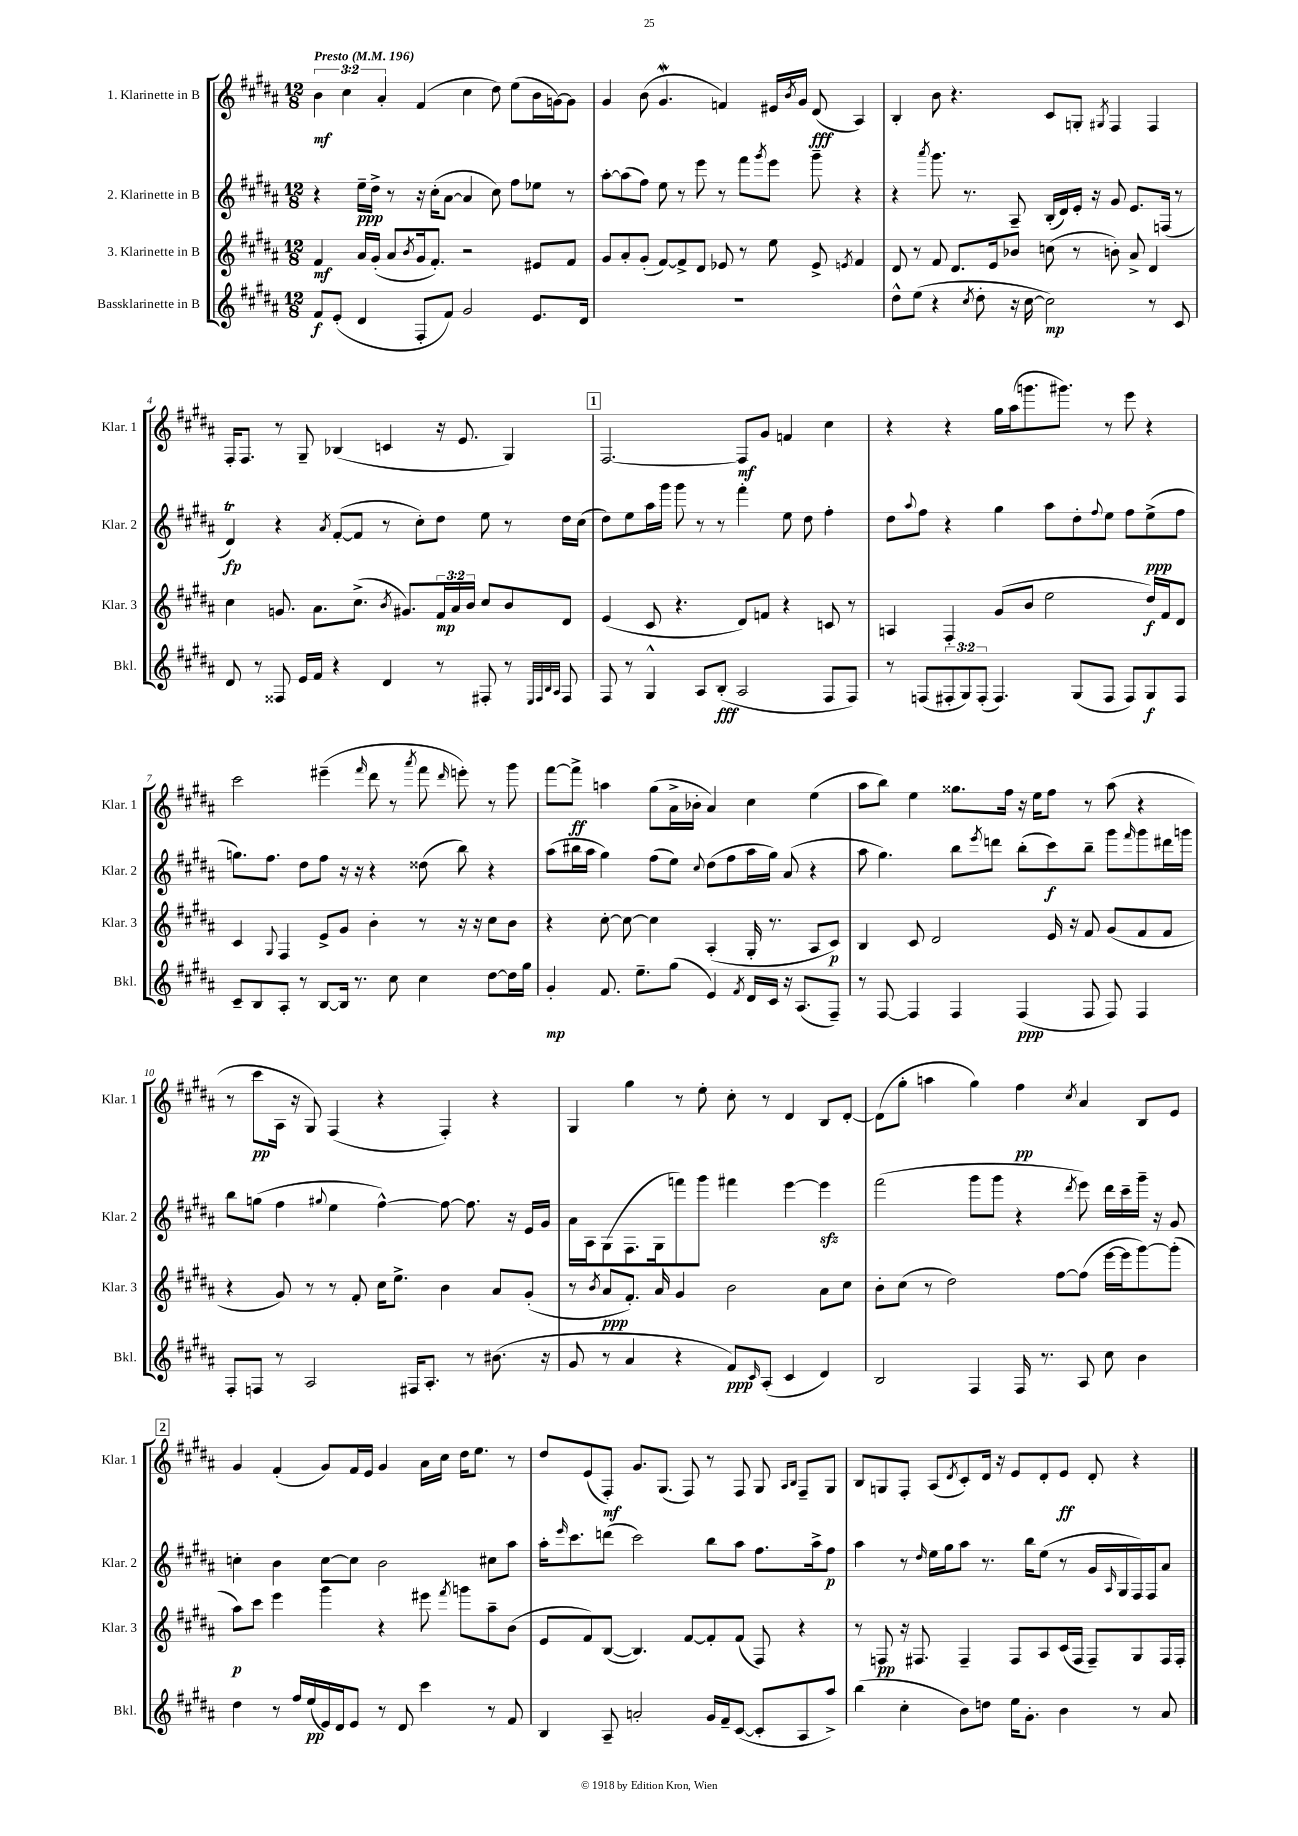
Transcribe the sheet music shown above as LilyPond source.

<<
\new StaffGroup <<
\new Staff = "s0" \with { instrumentName = "1. Klarinette in B" shortInstrumentName = "Klar. 1" } {
    \clef treble \key b \major \numericTimeSignature \time 12/8 \override Staff.TupletNumber.text = #tuplet-number::calc-fraction-text \tempo "Presto" 4 = 196
    \tuplet 3/2 { b'4\mf cis''4 ais'4-. } fis'4( cis''4 dis''8) e''8( b'16 g'16~) g'8 |
    gis'4 b'8( gis'4.\mordent f'4) eis'16 \acciaccatura { b'8 } gis'16 dis'8\fff( ais4) |
    b4-. b'8 r4. cis'8 g8-. \acciaccatura { gis8 } fis4 fis4 |
    fis16-. fis8. r8 gis8-- bes4( c'4 r16 e'8. gis4) |
    \mark \markup { \box "1" } fis2.~ fis8\mf gis'8 f'4 cis''4 |
    r4 r4 gis''16 ais''16( g'''8. gis'''8.) r8 e'''8 r4 |
    cis'''2 eis'''4--( \grace { fis'''16 } dis'''8 r8 \acciaccatura { ais'''8 } fis'''8 \grace { dis'''16 } e'''8-.) r8 gis'''8 |
    fis'''8~ fis'''8->\ff a''4 gis''8( ais'16-> bes'16-. ais'4) cis''4 e''4( |
    ais''8 b''8) e''4 gisis''8. fis''16 r16 e''16 fis''8 r8 ais''8( r4 |
    r8 cis'''8\pp ais16 r16 gis8) fis4( r4 fis4-.) r4 |
    gis4 gis''4 r8 e''8-. cis''8-. r8 dis'4 b8 dis'8~-. |
    dis'8( gis''8-. a''4 gis''4) fis''4\pp \acciaccatura { cis''8 } ais'4 b8 e'8 |
    \mark \markup { \box "2" } gis'4 fis'4-.( gis'8) fis'16 e'16 gis'4 ais'16 cis''16 dis''16 e''8. r8 |
    dis''8 e'8( fis8-.\mf) gis'8. gis8.( fis8) r8 fis8 gis8 \grace { ais16 b16 } fis8-- gis8 |
    b8 g8 fis8-. ais8( \acciaccatura { dis'8 } cis'8-.) dis'16 r16 e'8 dis'8-. e'8\ff dis'8-. r4 \bar "|." |
}
\new Staff = "s1" \with { instrumentName = "2. Klarinette in B" shortInstrumentName = "Klar. 2" } {
    \clef treble \key b \major \numericTimeSignature \time 12/8
    r4 e''16--\ppp dis''16-> r8 r16 cis''16-.( ais'8~ ais'4 cis''8) fis''8 ees''8 r8 |
    ais''8~-. ais''8( fis''8) e''8 r8 e'''8 r8 fis'''8 \acciaccatura { gis'''8 } e'''8 gis'''8-- r4 |
    r4 \acciaccatura { ais'''8 } gis'''8. r8. ais8-- b16-.( dis'16) e'16-. r16 gis'8 e'8. f16( r8 |
    dis'4\trill\fp) r4 \acciaccatura { ais'8 } fis'8~-.( fis'8 r8 cis''8-.) dis''8 e''8 r8 dis''16 cis''16( |
    \mark \markup { \box "1" } dis''8) e''8 ais''16 gis'''16 gis'''8 r8 r8 fis'''4-. e''8 dis''8 fis''4-. |
    dis''8 \appoggiatura { ais''8 } fis''8 r4 gis''4 ais''8 dis''8-. \appoggiatura { fis''8 } e''8 fis''8 e''8->\ppp( fis''8 |
    g''8.) fis''8. dis''8 fis''8 r16 r16 r4 disis''8( b''8) r4 |
    ais''8( bis''16 ais''16 gis''4) fis''8( e''8) \appoggiatura { cis''8 } dis''8( fis''8 ais''16 gis''16) ais'8( r4 |
    ais''8 gis''4.) b''8 \acciaccatura { e'''8 } d'''8 b''8-.( cis'''8\f) b''8-- gis'''8 \grace { fis'''16 } gis'''8 dis'''16 g'''16 |
    b''8 g''8( fis''4 \appoggiatura { gis''8 } e''4 fis''4~-^) fis''8~ fis''8. r16 e'16 gis'16 |
    ais'16 ais16 gis8( fis8. gis16 f'''8) gis'''8 fis'''4 e'''4~ e'''4\sfz |
    fis'''2( gis'''8 gis'''8 r4 \acciaccatura { dis'''8 } e'''8) dis'''16 cis'''16-- gis'''16-- r16 gis'8 |
    \mark \markup { \box "2" } c''4-. b'4 c''8~ c''8 b'2 cis''8 ais''8 |
    ais''16-. \grace { e'''16 } cis'''8. d'''8( cis'''2) b''8 ais''8 fis''8. ais''16-> fis''8\p |
    ais''4 r8 \grace { dis''16 } e''16 gis''16 ais''8 r8. b''16 e''8( r8 gis'16 \grace { ais16 } gis16 fis16) fis16 ais'8 \bar "|." |
}
\new Staff = "s2" \with { instrumentName = "3. Klarinette in B" shortInstrumentName = "Klar. 3" } {
    \clef treble \key b \major \numericTimeSignature \time 12/8 \override Staff.TupletNumber.text = #tuplet-number::calc-fraction-text
    fis'4\mf ais'16 gis'16-.( ais'8 \acciaccatura { b'8 } gis'16 fis'8.-.) r2 eis'8 fis'8 |
    gis'8 ais'8-. gis'8-.( fis'8~) fis'8-> dis'8 ees'8 r8 e''8 ees'8-> \acciaccatura { e'8 } fis'4 |
    dis'8 r8 fis'8 dis'8. e'16 bes'8 c''8( r8 b'8-.) ais'8-> dis'4 |
    cis''4 g'8. ais'8. cis''8.->( \acciaccatura { b'8 } gis'8.) \tuplet 3/2 { fis'16\mp ais'16 b'16 } cis''8 b'8 dis'8 |
    \mark \markup { \box "1" } e'4( cis'8 r4. dis'8) f'8 r4 c'8 r8 |
    a4 fis4-. gis'8( b'8 e''2 dis''16\f) fis'16 dis'8 |
    cis'4 \appoggiatura { gis8 } fis4 e'8-> gis'8 b'4-. r8 r16 r16 cis''8 b'8 |
    r4 cis''8~-. cis''8~ cis''4 ais4-.( gis16-. r8. ais8 cis'8\p) |
    b4 cis'8 dis'2 e'16 r16 fis'8 gis'8( fis'8 fis'8 |
    r4 gis'8) r8 r8 fis'8-. cis''16 e''8.-> b'4 ais'8 gis'8-.( |
    r8 \acciaccatura { b'8 } ais'8\ppp fis'8.-.) ais'16 gis'4 b'2 ais'8 cis''8 |
    b'8-. cis''8( r8 dis''2) fis''8~ fis''8( e'''16~ e'''16 gis'''8~) gis'''8-.( |
    \mark \markup { \box "2" } ais''8\p) cis'''8 e'''4 gis'''4 r4 eis'''8 \acciaccatura { fis'''8 } g'''8 ais''8-- b'8( |
    e'8 fis'8) b8~( b4.) fis'8~ fis'8-. fis'8( fis8) r4 |
    r8 f8\pp r16 fis8. fis4-- fis8 ais8 cis'16( fis16 fis8--) gis8 fis16 fis16-. \bar "|." |
}
\new Staff = "s3" \with { instrumentName = "Bassklarinette in B" shortInstrumentName = "Bkl." } {
    \clef treble \key b \major \numericTimeSignature \time 12/8 \override Staff.TupletNumber.text = #tuplet-number::calc-fraction-text
    fis'8\f e'8-.( dis'4 fis8-. fis'8) gis'2 e'8. dis'16 |
    R1. |
    dis''8-^ e''8( r4 \acciaccatura { cis''8 } dis''8-. r16 cis''16~ cis''2\mp) r8 cis'8 |
    dis'8 r8 fisis8 e'16 fis'16 r4 dis'4 r8 fis8-. r8 \grace { e32 fis32 b32 ais32 } fis8 |
    \mark \markup { \box "1" } fis8 r8 gis4-^ ais8 b8-.\fff( ais2 fis8 fis8) |
    r8 f8( \tuplet 3/2 { fis8-. gis8) fis8-.( } fis4.) gis8( fis8 fis8) gis8\f fis8 |
    cis'8-- b8 ais8-. r8 b8~ b16 r8. cis''8 cis''4 dis''8~ dis''16 gis''16 |
    gis'4-.\mp fis'8. e''8.-- gis''8( e'4) \acciaccatura { fis'8 } dis'16 cis'16 r16 ais8.( fis8--) |
    r8 fis8~ fis4 fis4 fis4\ppp( fis8 fis8) fis4 |
    fis8-. f8 r8 ais2 fis16 ais8.-. r8 bis'8.( r16 |
    gis'8 r8 ais'4 r4 fis'8\ppp) \grace { cis'16 } ais8-.( cis'4 dis'4) |
    b2 fis4 fis16 r8. ais8 cis''8 b'4 |
    \mark \markup { \box "2" } dis''4 r8 fis''16 e''16\pp( e'16) dis'16 e'8 r8 dis'8 cis'''4 r8 fis'8 |
    b4 ais8-- a'2-. gis'16 fis'16-- cis'8~( cis'8-. ais8 ais''8->) |
    b''4( cis''4-. b'8) d''8 e''16 gis'8.-. b'4 r8 ais'8 \bar "|." |
}
>>
>>
